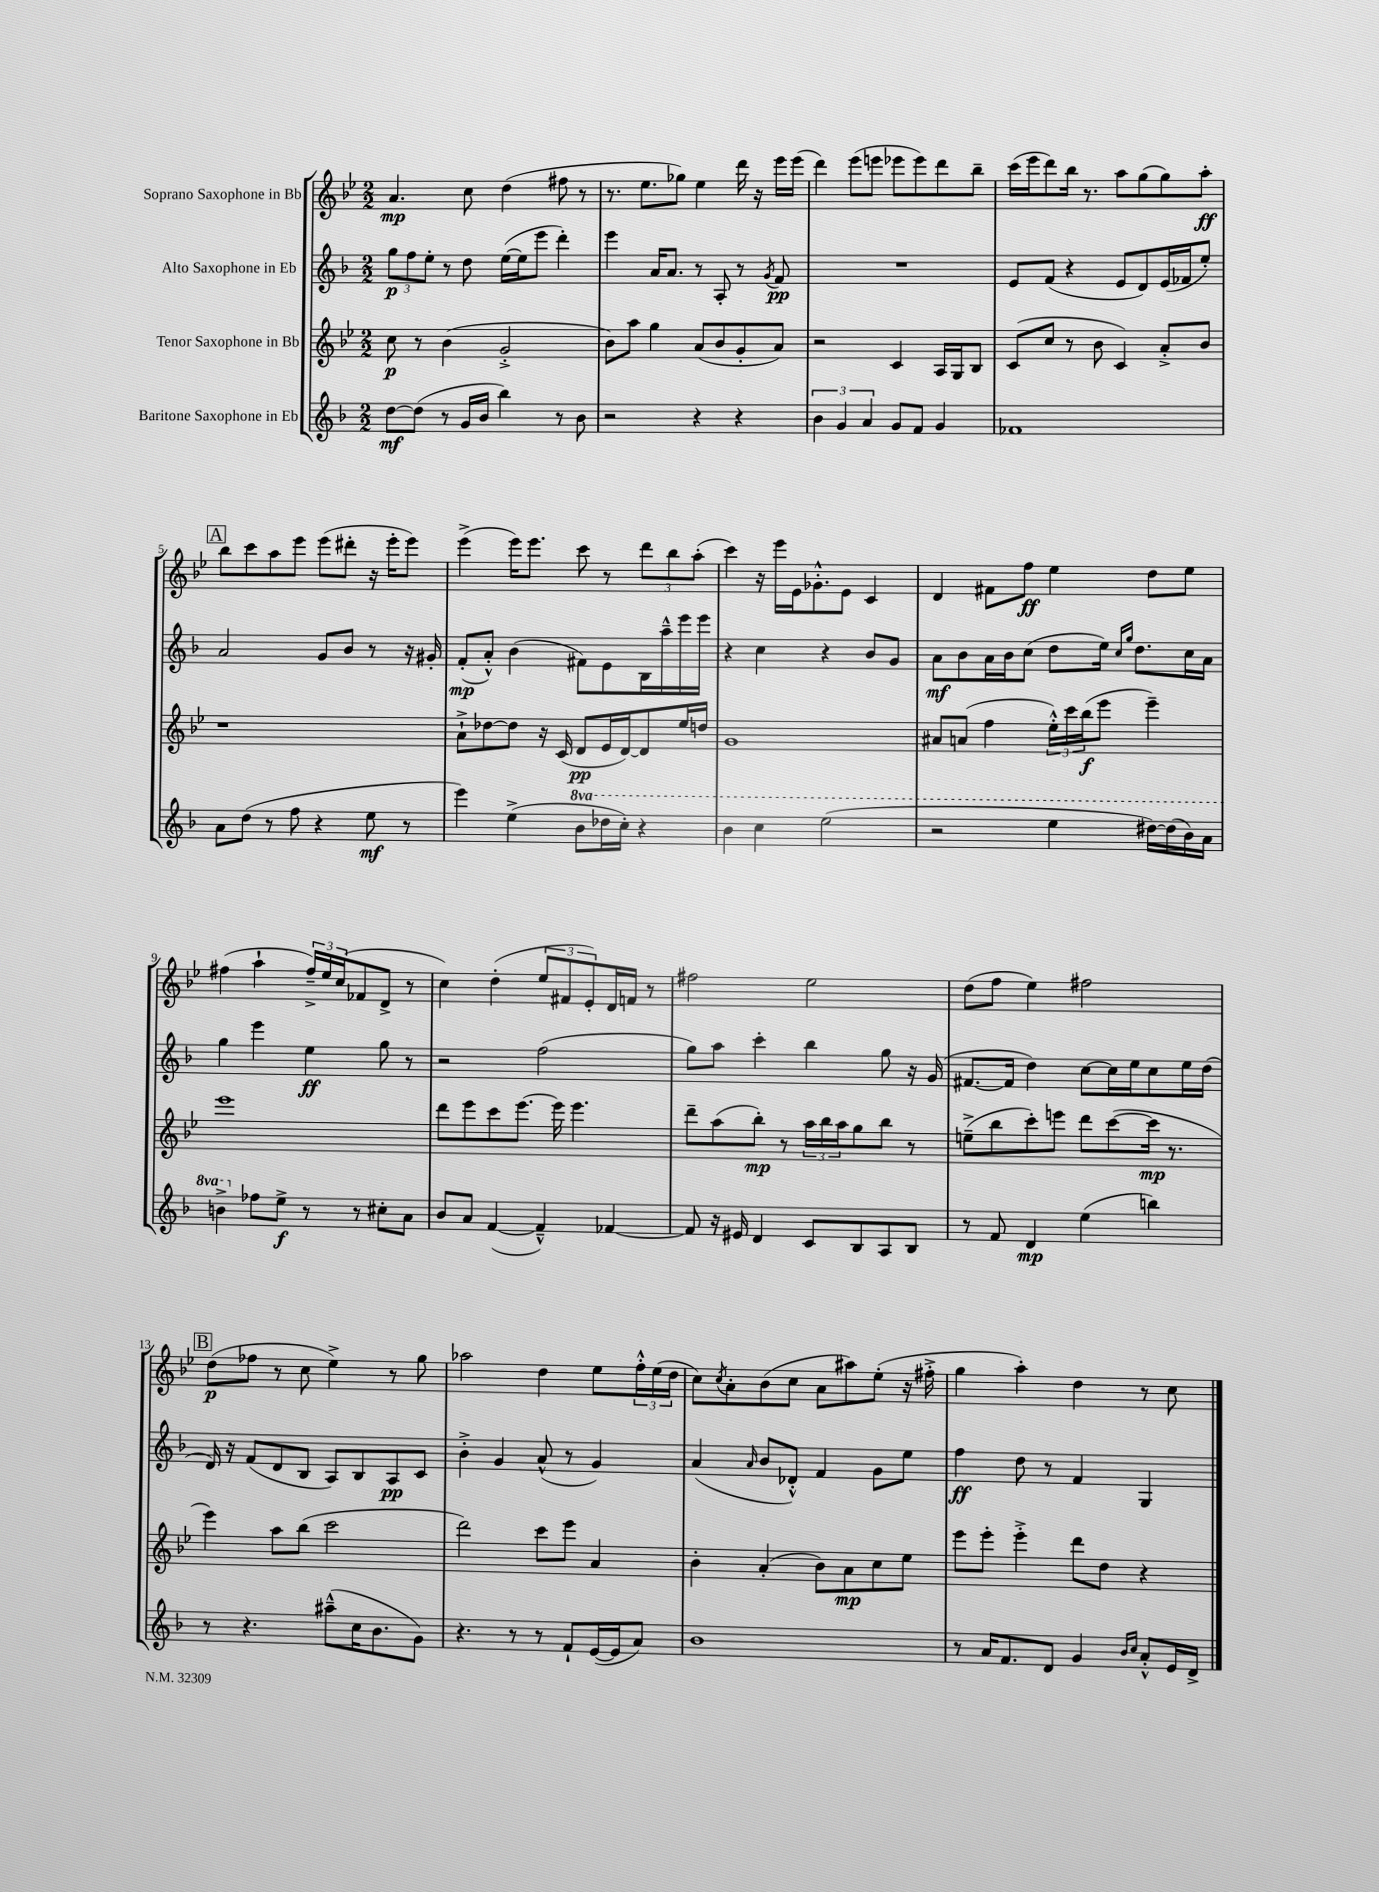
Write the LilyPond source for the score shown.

<<
\new StaffGroup <<
\new Staff = "s0" \with { instrumentName = "Soprano Saxophone in Bb" } {
    \clef treble \key bes \major \numericTimeSignature \time 2/2
    a'4.\mp c''8 d''4( fis''8 r8 |
    r8. ees''8. ges''8) ees''4 d'''16 r16 ees'''16 ees'''16( |
    d'''4) ees'''8( e'''8 ees'''8 ees'''8) d'''8 bes''8-- |
    c'''16( ees'''16 d'''8) bes''16 r8. a''8 g''8( g''8) a''8-.\ff |
    \mark \markup { \box "A" } bes''8 c'''8 a''8 ees'''8 ees'''8( dis'''8-. r16 ees'''16-. ees'''8) |
    ees'''4->( ees'''16) ees'''8. c'''8 r8 \tuplet 3/2 { d'''8 bes''8 a''8-.( } |
    c'''4) r16 ees'''16 ees'16 ges'8.-.-^ ees'8 c'4 |
    d'4 fis'8 f''8\ff ees''4 d''8 ees''8 |
    fis''4( a''4-! \tuplet 3/2 { fis''16--->) ees''16 c''16( } fes'8 d'8-> r8 |
    c''4) d''4-.( \tuplet 3/2 { ees''8 fis'8 ees'8-.) } d'16 f'16 r8 |
    fis''2 ees''2 |
    d''8( f''8 ees''4) fis''2 |
    \mark \markup { \box "B" } d''8\p( fes''8 r8 c''8 ees''4->) r8 g''8 |
    aes''2 d''4 ees''8 \tuplet 3/2 { f''16-.-^ ees''16( d''16 } |
    c''8) \acciaccatura { c''8 } a'8-. bes'8( c''8 a'8 ais''8) ees''8-.( r16 fis''16-.-> |
    g''4 a''4-.) d''4 r8 c''8 \bar "|." |
}
\new Staff = "s1" \with { instrumentName = "Alto Saxophone in Eb" } {
    \clef treble \key f \major \numericTimeSignature \time 2/2
    \tuplet 3/2 { g''8\p f''8 e''8-. } r8 d''8 e''16~( e''16 e'''8 d'''4-.) |
    e'''4 a'16 a'8. r8 a8-. r8 \acciaccatura { g'8 } f'8\pp |
    R1 |
    e'8 f'8( r4 e'8 d'8) e'16( fes'16 e''8-.) |
    \mark \markup { \box "A" } a'2 g'8 bes'8 r8 r16 gis'16-. |
    f'8-.\mp( a'8-.-^) bes'4( fis'8) e'8 bes16 a''16---^ e'''16 e'''16 |
    r4 c''4 r4 bes'8 g'8 |
    a'8\mf bes'8 a'16 bes'16 c''8( d''8 e''16) \grace { c''16 g''16 } d''8. c''16 a'16 |
    g''4 e'''4 e''4\ff g''8 r8 |
    r2 f''2( |
    g''8) a''8 c'''4-. bes''4 g''8 r16 g'16( |
    fis'8.~ fis'16 d''4) c''8~ c''16 e''16 c''8 e''16 d''16( |
    \mark \markup { \box "B" } d'16) r16 f'8( d'8 bes8 a8) bes8 a8\pp c'8 |
    bes'4-.-> g'4 a'8-^( r8 g'4) |
    a'4( \grace { a'16 } bes'8 des'8-.-^) f'4 g'8 e''8 |
    f''4\ff d''8 r8 f'4 g4 \bar "|." |
}
\new Staff = "s2" \with { instrumentName = "Tenor Saxophone in Bb" } {
    \clef treble \key bes \major \numericTimeSignature \time 2/2
    c''8\p r8 bes'4( g'2-.-> |
    bes'8) a''8 g''4 a'8( bes'8 g'8-. a'8) |
    r2 c'4 a16 g16 bes8 |
    c'8( c''8 r8 bes'8 c'4) a'8-.-> bes'8 |
    \mark \markup { \box "A" } r1 |
    a'8-!-> des''8~ des''8 r16 c'16( d'8\pp ees'16 d'16~) d'8 ees''16 d''16 |
    g'1 |
    ais'8 a'8( f''4 \tuplet 3/2 { ees''16-.-^) c'''16 bes''16\f( } ees'''8 ees'''4--) |
    ees'''1 |
    d'''8 ees'''8 c'''8 ees'''8.~ ees'''16 ees'''4. |
    d'''8-- a''8( bes''8-.\mp) r8 \tuplet 3/2 { a''16 bes''16 a''16 } g''8 bes''8 r8 |
    e''8--->( bes''8 c'''8-.) e'''8 d'''8 c'''8~( c'''16\mp r8. |
    \mark \markup { \box "B" } ees'''4) a''8 bes''8( c'''2 |
    d'''2) c'''8 ees'''8 a'4 |
    bes'4-. a'4-.( bes'8) a'8\mp c''8 ees''8 |
    ees'''8 ees'''8-. ees'''4-.-> d'''8 d''8 r4 \bar "|." |
}
\new Staff = "s3" \with { instrumentName = "Baritone Saxophone in Eb" } {
    \clef treble \key f \major \numericTimeSignature \time 2/2 \set Staff.ottavationMarkups = #ottavation-simple-ordinals
    d''8~\mf d''8( r8 g'16 bes'16 bes''4) r8 bes'8 |
    r2 r4 r4 |
    \tuplet 3/2 { bes'4 g'4 a'4 } g'8 f'8 g'4 |
    fes'1 |
    \mark \markup { \box "A" } a'8 d''8( r8 f''8 r4 e''8\mf r8 |
    e'''4) e''4->( \ottava #1 bes''8 des'''16 c'''16-.) r4 |
    bes''4 c'''4 e'''2( |
    r2 e'''4 dis'''16~) dis'''16( bes''16) a''16 |
    b''4-> \ottava #0 fes''8 e''8->\f r8 r8 cis''8-. a'8 |
    bes'8 a'8 f'4~( f'4---^) fes'4~ |
    fes'8 r16 eis'16 d'4 c'8 bes8 a8 bes8 |
    r8 f'8 d'4\mp e''4( b''4) |
    \mark \markup { \box "B" } r8 r4. ais''8---^( c''16 bes'8. g'8) |
    r4. r8 r8 f'8-! e'16~( e'16 a'8) |
    bes'1 |
    r8 a'16 f'8. d'8 g'4 \grace { bes'16 c''16 } a'8-.-^ e'16 d'16-> \bar "|." |
}
>>
>>
